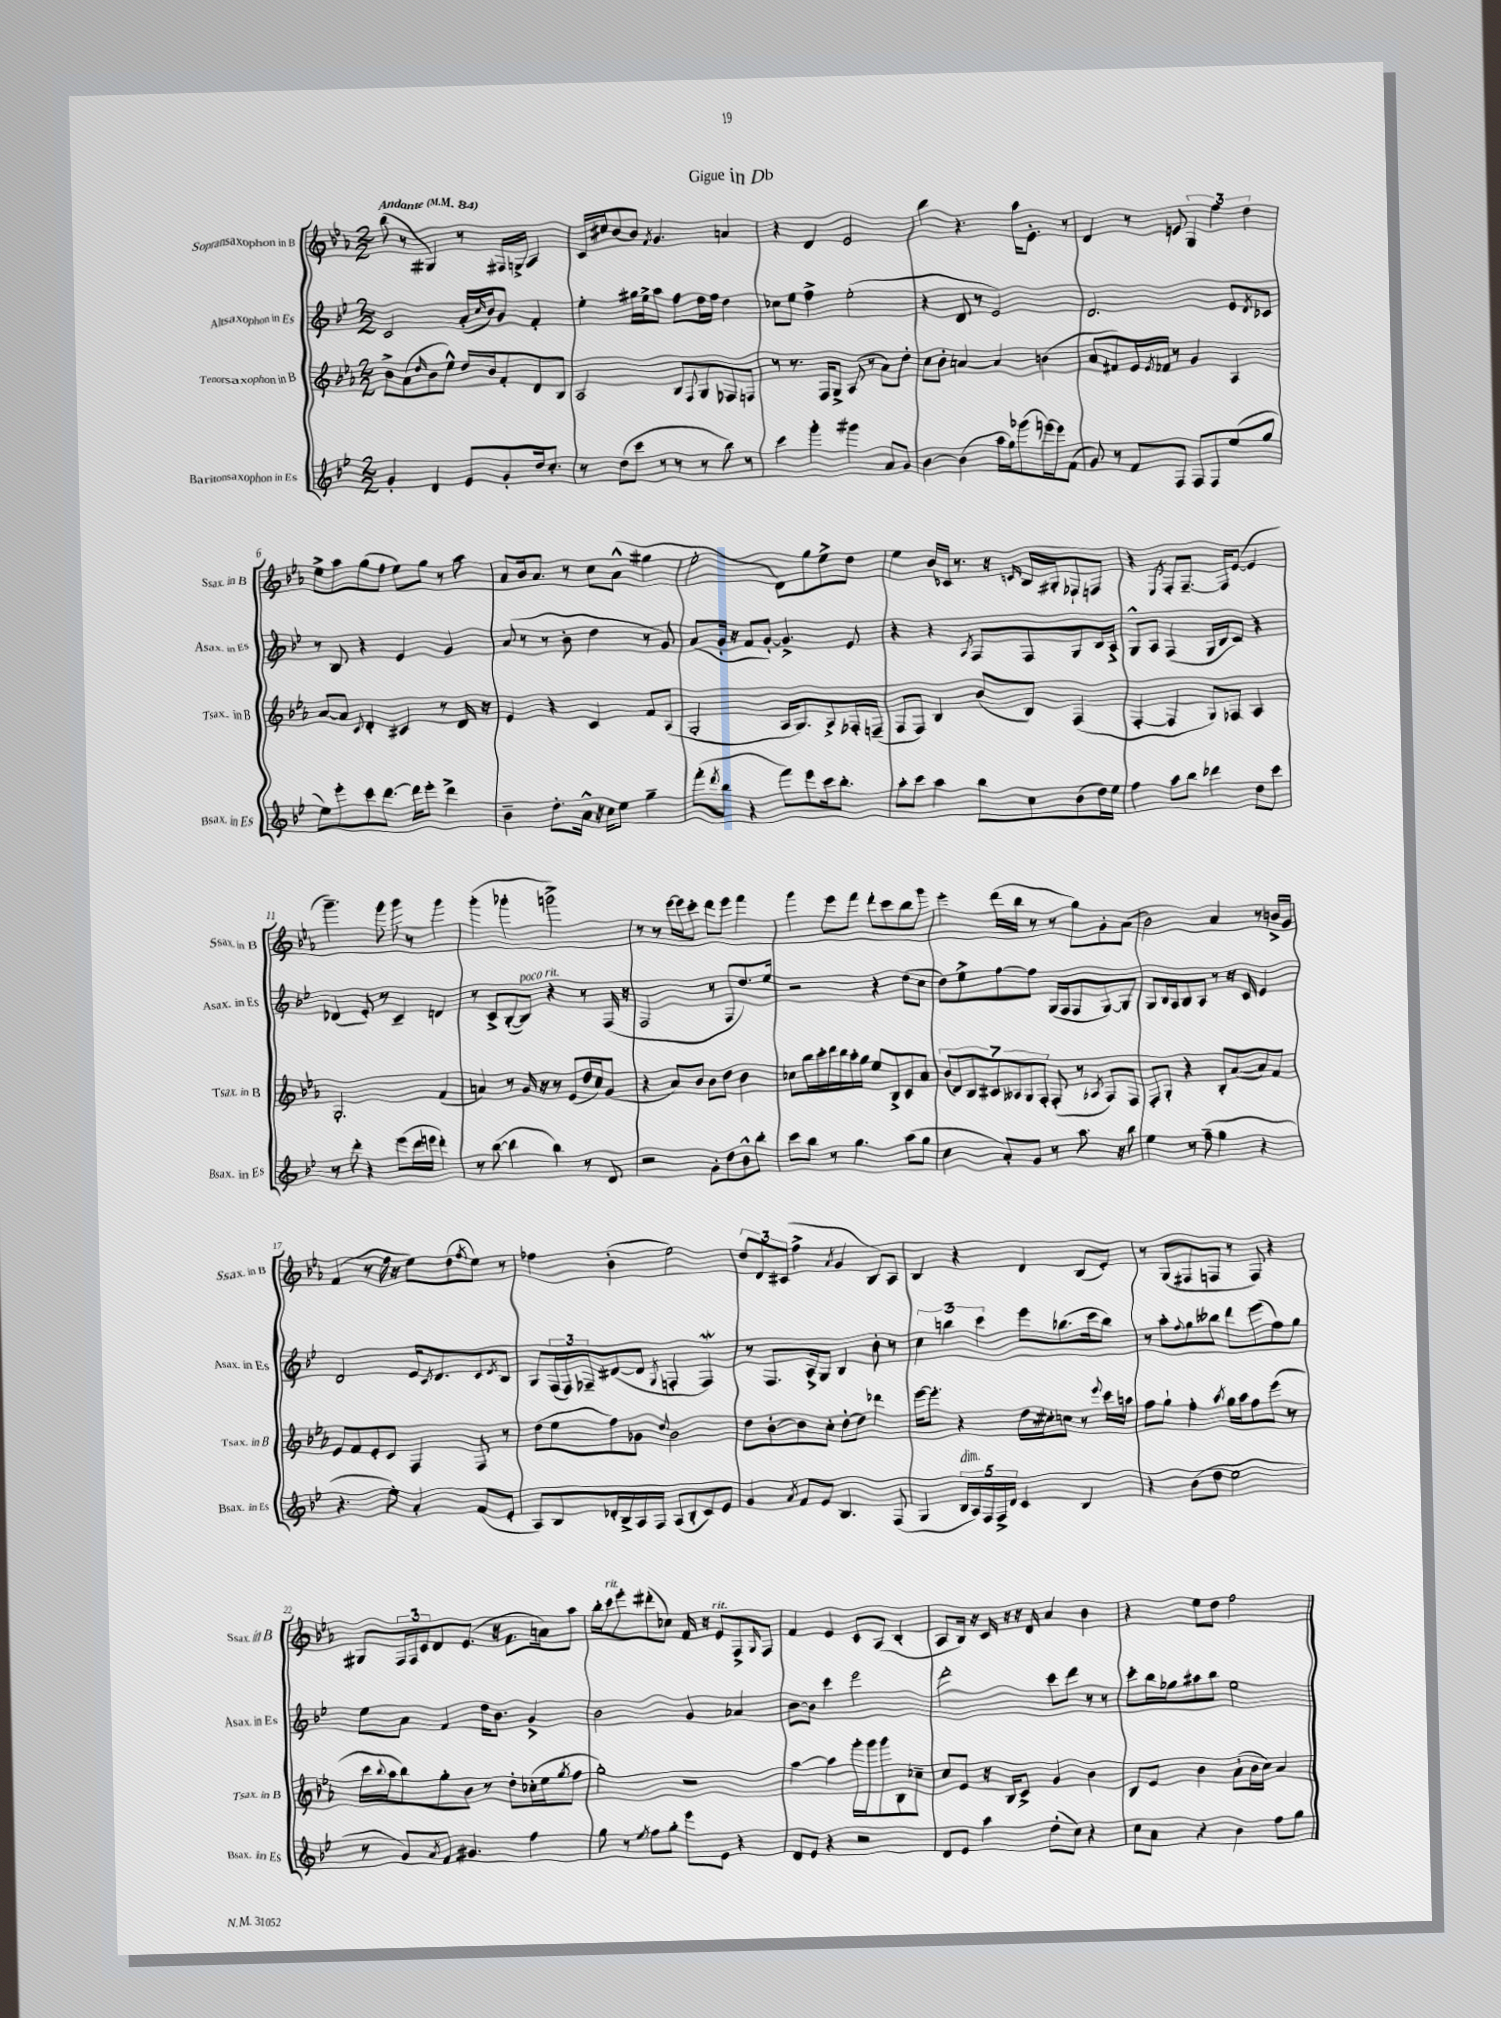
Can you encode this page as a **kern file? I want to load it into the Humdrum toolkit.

**kern	**kern	**kern	**kern
*part4	*part3	*part2	*part1
*staff4	*staff3	*staff2	*staff1
*I"Baritonsaxophon in Es	*I"Tenorsaxophon in B	*I"Altsaxophon in Es	*I"Sopransaxophon in B
*I'Bsax. in Es	*I'Tsax. in B	*I'Asax. in Es	*I'Ssax. in B
*clefG2	*clefG2	*clefG2	*clefG2
*k[b-e-]	*k[b-e-a-]	*k[b-e-]	*k[b-e-a-]
*M2/2	*M2/2	*M2/2	*M2/2
*MM84	*MM84	*MM84	*MM84
=1	=1	=1	=1
!	!	!	!LO:TX:a:B:t=Andante
4g'/	8b-^\L	2c/	(8bb-\
.	(8a-\	.	8r
.	16qqdd/	.	.
4d/	8b-\	.	4G#X/)
.	8ee-^^\J)	.	.
8e-/L	16dd/LL	(16a'/LL	8r
.	.	16qqcc/	.
.	16b-/J	16b-/J)	.
8g'/	8f'/	8g/J	16F#X/LL
.	.	.	16Gn^/JJ
16dd/k	8d/	4f'/	4A-/
8.cc'/J	.	.	.
.	8B-/J	.	.
=2	=2	=2	=2
8r	2A-/	4ee-'\	16c/LL
.	.	.	16cc#X/J
(8dd\L	.	.	[8b-/
8ccc\J	.	16gg#X\LL	8b-/J]
.	.	16ee-^\J	.
.	.	.	8qf/
8r	.	8aa\J	4.g/
8r	8B-/L	8ff\L	.
.	8qqF/	.	.
8r	8G/	16dd\L	.
.	.	16ff\JJ	.
8bb-\)	8F-X/	4dd\	4an/
8r	8Fn/J	.	.
=3	=3	=3	=3
4ccc\	8r	8cc-X\L	4r
.	8.r	8ee-\J	.
4ggg'\	.	4ff^\	4d/
.	16F/KL	.	.
.	8G^/J	.	.
4ggg#X\	(8A-/	(2ee-'\	2e-/
.	8r	.	.
8a/L	8a-\L)	.	.
8g/J	8dd'\J	.	.
=4	=4	=4	=4
[4b-\	8cc\L	4r	4bb-\
.	8b-'\J	.	.
(4b-\]	[4an/	8d/	4.r
.	.	8r	.
16aa\LL	4a/]	2e-/)	.
16gg\J)	.	.	.
(8ggg-X\	.	.	16aa-\KL
.	.	.	8.e-'\J
[16eeen\L)	(4bn\	.	.
16eee\J]	.	.	.
(8f\J	.	.	8r
=5	=5	=5	=5
8g/)	8a-/L	2.d/	4d/
8r	8f#X/)	.	.
8f/L	16e-/L	.	8r
.	8qe-/	.	.
.	16f-X/JJ	.	.
8F/J	8r	.	8en/
8F/L	4g/	.	6G/
8F/	.	.	.
.	.	.	6ff\
(8ee-/	4A-/	8e-/L	.
.	.	.	6dd\
.	.	8qd/	.
8gg/J	.	8c-X/J	.
!!LO:LB:g=z
=6	=6	=6	=6
8ee-\L)	[8a-/L	8r	8ee-^\L
8eee-'\	8a-/J]	8B-/	8aa-\
.	8qqc/	.	.
8ccc\	4d'/	4r	(8gg\
[8.ddd\J	.	.	8ff\J
.	4c#X/	4e-/	8ee-\L)
16ddd\KL]	.	.	.
8eee-'\J	.	.	8gg\J
4ddd^\	8r	4g/	8r
.	16d/	.	8aa-\
.	16r	.	.
=7	=7	=7	=7
4b-~\	4e-/	(8a/	8a-/L
.	.	8r	16b-/k
.	.	.	8.a-/J
8.dd'\L	4r	8r	.
.	.	8b-'\	8r
16a^^\Jk	.	.	.
16r	4c/	4dd\	8cc\L
16cc\KL	.	.	.
8ee-\J	.	.	(8a-^^\J
4gg~\	8f/L	8r	4gg#X\
.	(8A-/J	8g/)	.
=8	=8	=8	=8
(8fff'\L	2G'/	(8a/L	2ee-'\
8qddd/	.	.	.
8bb-\J	.	16g'/Jk	.
.	.	16r	.
4r	.	8f/L	.
.	.	[8g'/J)	.
8fff\L)	16A-/KL	4.g^/]	8d\L)
.	8.G/)	.	.
8eee-\	.	.	8gg\
16ccc\k	8A-^/	.	8ee-^\
8.bb-'\J	.	.	.
.	16F-X'/L	8e-/	8dd\J
.	(16Fn~/JJ	.	.
=9	=9	=9	=9
8aa'\L	8F/L	4r	4ee-\
8ccc\J	8F/J)	.	.
4aa\	4B-/	4r	16b-/LL
.	.	.	16c-X/JJ
.	.	.	8.r
.	.	8qA/	.
8bb-\L	(8b-/L	8F/L	.
.	.	.	16r
.	.	.	16qqcn/
8cc\	8B-/J)	8F/	16B-/LL
.	.	.	16G#X'/J
(8b-\	(4F/	8G/	8F-X`/
16dd\L)	.	16B-/L	8Fn/J
16ee-\JJ	.	16A^/JJ	.
=10	=10	=10	=10
4ff\	[4F'/	8G^^/L	4r
.	.	8A/J	.
.	.	.	8qE-/
8aa\L	4F/]	(4F/	8F'/L
8bb-\J	.	.	[8.F~/J
4ddd-X\	8G/L)	16G/LL	.
.	.	16B-/J	16F/KL]
.	8F-X/J	8c/J)	([8e-/J
8dd\L	4A-/	4r	4e-/]
8ccc\J	.	.	.
!!LO:LB:g=z
=11	=11	=11	=11
8r	2.G'/	(4d-X/	4.ggg~\)
8ddd'\	.	.	.
4r	.	8e-'/)	.
.	.	8r	8ggg\
(8eee-\L	.	4c~/	8ggg\
16ddd\L	.	.	8r
16eeen\JJ	.	.	.
4ddd'\)	(4f/	4dn/	4ggg\
=12	=12	=12	=12
8r	4an/)	8r	(4ggg'\
([8bb-\	.	8c^/L	.
4bb-\]	8r	([8B-'/	4ggg-X'\
!	!	!LO:TX:a:i:t=poco rit.	!
.	16g/	8B-/J])	.
.	16r	.	.
4bb-\)	8r	4r	2gggn^\)
.	(8e-/L	.	.
8r	16dd/L	8r	.
.	16cc/J)	.	.
8d/	(8g/J	(16F/	.
.	.	16r	.
=13	=13	=13	=13
2r	4r	2F/	8r
.	.	.	8r
.	8a-/L)	.	[16eee-\LL
.	.	.	16eee-\J]
.	8b-/J	.	8ccc'\J
8g'\L	8b-\L	8r	8ddd\L
8dd\	8dd\J	8F/L	8eee-\J
8b-^^\	4b-\	8.dd/)	4fff\
8bb-'\J	.	.	.
.	.	16ee-/Jk	.
=14	=14	=14	=14
8ccc\L	8cc-X\L	2r	4ggg\
8bb-\J	16bb-\L	.	.
.	16ccc'\	.	.
8r	16ddd\	.	8eee-\L
.	16bb-\	.	.
4.gg\	16aa-'\	.	8fff\J
.	16gg\JJ	.	.
.	8ee-/L	4r	8ddd'\L
.	8B-^/	.	8ccc\
(8aa\L	8c/	(8dd\L	8bb-\
8gg\J	8a-/J	8cc\J	8ggg\J
=15	=15	=15	=15
4cc\	(14b-/L	8dd\L)	4eee-'\
.	14d/)	.	.
.	.	8ee-^\	.
.	14B-/	.	.
.	14c#X/	.	.
8a'/L)	.	[8ff\	(16ddd\LL
.	14A--X/	.	.
.	.	.	16bb-\JJ
.	14G/	.	.
8g/J	.	8ff\J]	8r
.	14F'/J	.	.
8r	(8F'/	(16G/LL	8r
.	.	16F/J	.
8.aa\	8r	8F/	8gg\L)
.	8qA-X/	.	.
.	8F/L)	[8G/)	8g'\
16r	.	.	.
8bb-\	8F/J	8G/J]	(8a-\J
=16	=16	=16	=16
4ee-\	8F'/L	8G/L	2b-\)
.	8G'/J	16B-/L	.
.	.	16A/J	.
8r	4r	8B-/	.
(8ff~\	.	8A/J	.
4gg\	8B-'/L	8r	4a-/
.	([8a-/	16r	.
.	.	16c/	.
4r	8a-/])	4e-/	8r
.	8f/J	.	16bn^/LL
.	.	.	16g/JJ
!!LO:LB:g=z
=17	=17	=17	=17
4.r	8e-/L	2d/	(4f/
.	8f/	.	.
.	8e-'/	.	8r
8ee-'\)	8c/J	.	16ff\
.	.	.	16r
4a'/	4F/	16e-/KL	8ee-\L)
.	.	8qc/	.
.	.	8.d/	.
.	.	.	(8dd\
.	.	.	8qff/
(8f/L	8F/	8c/	8ee-\J)
.	.	8qd/	.
8e-'/J	8r	8B-/J	8r
=18	=18	=18	=18
8A/L)	(8dd\L	8G/L	4ff-X\
8B-/	8ee-\	(24F/L	.
.	.	24F/)	.
.	.	24F-X~/J	.
16d-X'/L	8ff\)	([8d#X/	(4b-'\
16B-^/	.	.	.
16A/	8g-X\J	8d#/J]	.
16F/JJ	.	.	.
.	8qqdd/	8qG/	.
(8A/L	2b-\	4Fn'/	2ee-\)
8B-'/	.	.	.
8c/)	.	4FW/)	.
8e-/J	.	.	.
=19	=19	=19	=19
4g/	8dd\L	8r	12dd/L
.	.	.	12d/
.	[8b-'\	8.F/L	.
.	.	.	(12c#X/J
8qa/	.	.	.
8f/L	8b-\]	.	4ff^\
.	.	16A^/k	.
8e-/J	8cc'\J	8G/J	.
.	.	.	8qa-/
4.B-/	[8dd'\L	4B-/	4g/
.	8dd\J]	.	.
.	4ddd-X\	8b-'\	8B-/L)
(8F/	.	8r	8A-/J
=20	=20	=20	=20
4G/	[16eee-\KL	6cc\	4B-/
.	8.eee-'\J]	.	.
.	.	6bbn\	.
!LO:TX:a:i:t=dim.	!	!	!
20B-/LL	4r	.	4r
20A/)	.	.	.
.	.	6ccc\	.
20F/	.	.	.
20F^/	.	.	.
20d/JJ	.	.	.
4c/	16dd\LL	8eee-\L	4d/
.	16cc#X'\J	.	.
.	8ccn\J	(8.bb-X\	.
4B-/	8r	.	(8B-/L
.	.	16ccc\k	.
.	8qqeee-/	.	.
.	16ccc\LL	8bb-\J)	8e-'/J)
.	16aan\JJ	.	.
=21	=21	=21	=21
4r	8ff\L	8r	8r
.	8gg`\J	8aa'\L	(8G/L
.	.	8qqff/	.
(8b-\L	4ff'\	8gg\	8F#X/
8dd\J	.	8bb--X\J	8Fn/J
.	8qaa-/	.	.
2ee-\	16gg\LL	8ddd\L	8r
.	16aa-\J	.	.
.	8ff\	(8eee-\	8F/)
.	(8eee-\J	8ff\)	4r
.	8r	8gg\J	.
!!LO:LB:g=z
=22	=22	=22	=22
8r	16ccc\LL	8ee-\L	8G#X/L
.	8qqbb-/	.	.
.	16aa-\J	.	.
8g/L)	8bb-\)	8a\J	24F/L
.	.	.	24F/
.	.	.	24c/J
8qa/	.	.	.
8f/J	8gg'\	4f/	8d/
4.g#X/	8b-\J	.	(8.e-/J
.	8r	16dd\KL	.
.	.	8.b-\J	16r
.	8dd'\L	.	8.f\L
4ff\	(16cc-X'\L	4g^/	.
.	16ee-\J	.	16an\k)
.	8qgg/	.	.
.	8ff\J	.	8aa-\J
=23	=23	=23	=23
8gg\	2gg'\)	2b-\	16bb-'\LL
!	!	!	!LO:TX:a:i:t=rit.
.	.	.	16ccc\J
8r	.	.	8eee-'\
8qee-/	.	.	.
8ff\L	.	.	(8ddd#X'\
8gg'\J	.	.	8cc-X\J)
8eee-\L	2r	4g/	16f/
.	.	.	16r
!	!	!	!LO:TX:a:i:t=rit.
8e-\J	.	.	8e-/L
4r	.	4a-X/	8F^/
.	.	.	16qqG/
.	.	.	8F/J
=24	=24	=24	=24
8d/L	[4aa-\	[8b-\L	4f/
8e-/J	.	8b-\J]	.
4r	4aa-\]	4ccc\	4e-/
2r	16ggg'\LL	2eee-\	8c/L
.	16ggg\J	.	.
.	8ggg\	.	(8A-/J
.	8B-\	.	4B-'/
.	8cc-X~\J	.	.
=25	=25	=25	=25
8d/L	8cc/L	2ddd'\	8A-/L
8e-/J	8e-/J	.	16B-/Jk)
.	.	.	16r
4aa\	16r	.	16c/
.	16B-/KL	.	16r
.	8c^/J	.	16r
.	.	.	16d/
(8dd'\L	4g/	8ccc\L	4a-/
8cc\J)	.	8ddd\J	.
4r	4b-\	8r	4b-\
.	.	8r	.
=26	=26	=26	=26
8cc\L	8B-/L	8ccc'\L	4r
8a\J	8e-/J	16bb-\L	.
.	.	16gg-X\J	.
4r	4b-\	8aa#X\	8ee-\L
.	.	8bb-\J	8dd\J
4b-\	(8a-`\L	2ee-\	2ff\
.	16b-\L	.	.
.	16cc\JJ)	.	.
8ff\L	4a-/	.	.
8gg\J	.	.	.
==	==	==	==
*-	*-	*-	*-
